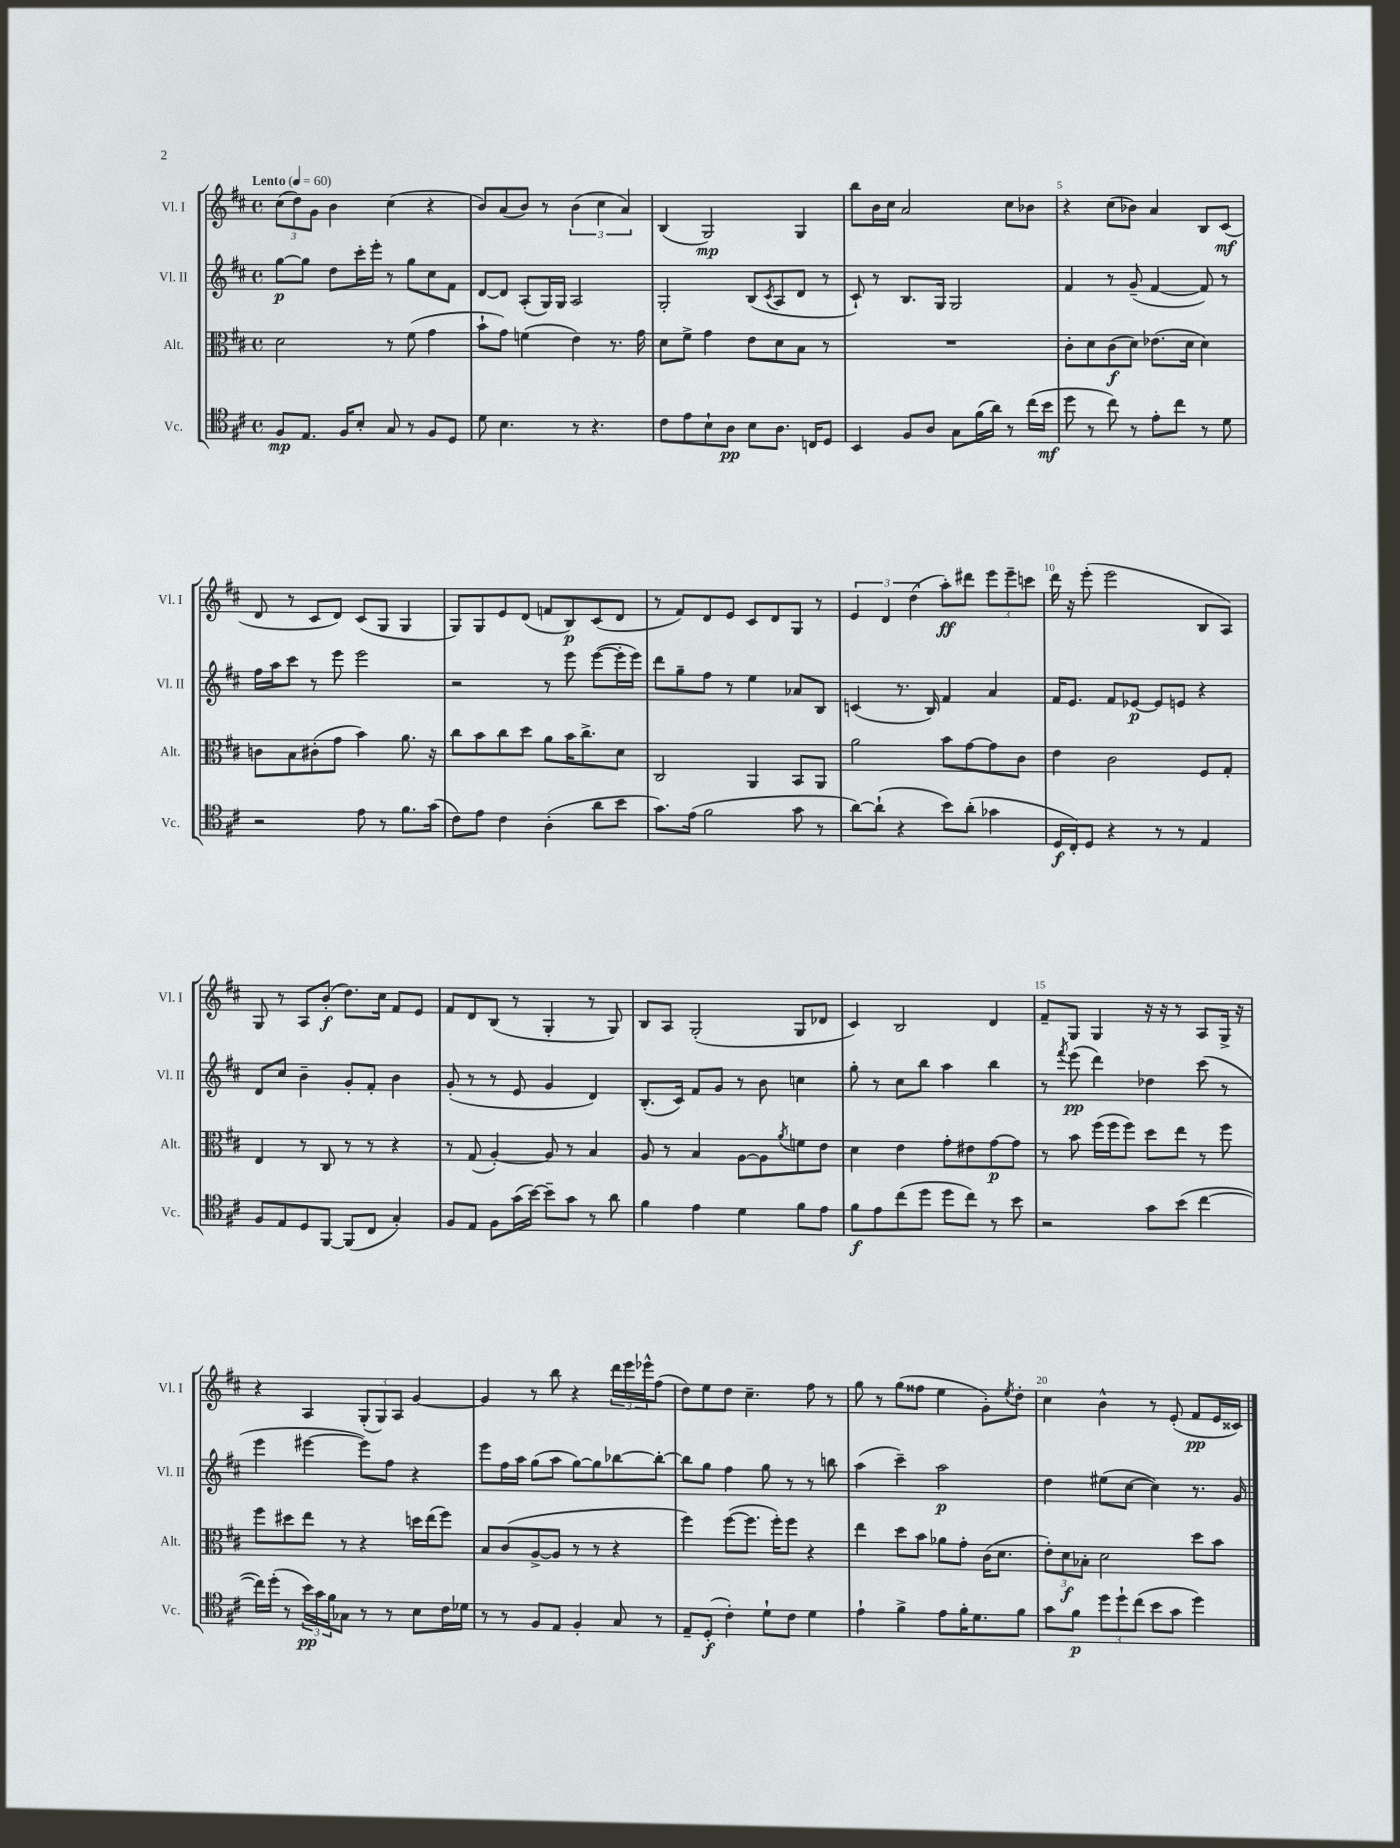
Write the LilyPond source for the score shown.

<<
\new StaffGroup <<
\new Staff = "s0" \with { instrumentName = "Vl. I" shortInstrumentName = "Vl. I" } {
    \clef treble \key d \major \defaultTimeSignature \time 4/4 \tempo "Lento" 4 = 60
    \tuplet 3/2 { cis''8( d''8) g'8 } b'4 cis''4( r4 |
    b'8) a'8( b'8) r8 \tuplet 3/2 { b'4( cis''4 a'4) } |
    b4( g2\mp) g4 |
    b''8 b'16 cis''16 a'2 cis''8 bes'8 |
    r4 cis''8( bes'8) a'4 b8 cis'8\mf( |
    d'8 r8 cis'8 d'8) cis'8( g8 g4 |
    g8) g8 e'8 d'8( f'8 b8\p) cis'8( d'8 |
    r8 fis'8) d'8 e'8 cis'8 d'8 g8 r8 |
    \tuplet 3/2 { e'4 d'4 d''4( } a''8-.\ff) dis'''8 \tuplet 3/2 { e'''8 e'''8-- c'''8 } |
    d'''16 r16 e'''8-.( e'''2 b8 a8) |
    g8 r8 a8 b'8-.\f( d''8.) cis''16 fis'8 e'8 |
    fis'8 d'8 b8( r8 g4-. r8 g8) |
    b8 a8 g2-.( g8 des'8 |
    cis'4) b2 d'4 |
    fis'8-- g8 g4 r16 r16 r8 a8 g16-> r16 |
    r4 a4 \tuplet 3/2 { g8-.( g8) a8 } g'4~ |
    g'4 r8 b''8 r4 \tuplet 3/2 { d'''16 e'''16 ees'''16-^ } fis''8( |
    d''8) e''8 d''8 cis''4.-- fis''8 r8 |
    g''8 r8 g''8( fisis''8 e''4 g'8-.) \acciaccatura { e''8 } d''8-. |
    cis''4 b'4-^ r8 e'8-.( fis'8\pp e'16 cisis'16) \bar "|." |
}
\new Staff = "s1" \with { instrumentName = "Vl. II" shortInstrumentName = "Vl. II" } {
    \clef treble \key d \major \defaultTimeSignature \time 4/4
    g''8~\p g''8 d''8 cis'''16-. e'''16-. r8 g''8 cis''8 fis'8 |
    d'8~ d'8 a8-.( g16) g16 a2 |
    g2-. b8( \acciaccatura { cis'8 } a8 d'8 r8 |
    cis'8-!) r8 b8. g16 g2 |
    fis'4 r8 g'8--( fis'4~ fis'8) r8 |
    fis''16 a''16 cis'''8 r8 e'''8 e'''2 |
    r2 r8 e'''8 e'''8~( e'''16-. e'''16) |
    d'''8 g''8-- fis''8 r8 e''4 aes'8 b8 |
    c'4( r8. b16) fis'4 a'4 |
    fis'16 e'8. fis'8 ees'8~\p ees'8 e'8 r4 |
    d'8 cis''8 b'4-- g'8-. fis'8-. b'4 |
    g'8-.( r8 r8 e'8 g'4 d'4) |
    b8.-.( cis'16) fis'8 g'8 r8 b'8 c''4 |
    g''8-. r8 cis''8 b''8 a''4 b''4 |
    r8 \acciaccatura { fis'''8 } e'''8\pp( d'''4) des''4 cis'''8( r8 |
    e'''4 eis'''4~ eis'''8) fis''8 r4 |
    e'''8 fis''16 a''16 g''8( a''8 g''8~) g''8 bes''8~ bes''8~-. |
    bes''8 g''8 fis''4 g''8 r8 r8 b''8 |
    a''4( cis'''4--) a''2\p |
    d''4 eis''8( cis''8~ cis''4) r8. g'16 \bar "|." |
}
\new Staff = "s2" \with { instrumentName = "Alt." shortInstrumentName = "Alt." } {
    \clef alto \key d \major \defaultTimeSignature \time 4/4
    d'2 r8 fis'8( g'4 |
    b'8-! g'8) f'4( e'4) r8. g'16 |
    d'8 fis'8-> g'4 e'8 d'8 b8 r8 |
    R1 |
    cis'8-. d'8 cis'8\f( d'8) ees'8.( d'16 d'4) |
    c'8 b8 cis'8-.( g'8 b'4) a'8. r16 |
    cis''8 b'8 cis''8 d''8 a'8 b'16 cis''8.-> d'8 |
    cis2 a,4 b,8 a,8 |
    a'2 b'8 g'8~ g'8 cis'8 |
    e'4 cis'2 fis8 g8-. |
    e4 r8 cis8 r8 r8 r4 |
    r8 g8( a4~-.) a8 r8 b4 |
    a8 r8 b4 a8~ a8 \acciaccatura { a'8 } f'8 e'8 |
    d'4 e'4 g'8-. eis'8 g'8~\p g'8 |
    r8 b'8 fis''16( fis''16 fis''8) d''8 e''8 r8 fis''8 |
    fis''8 dis''8 e''8 r8 r4 d''16 e''16( fis''8) |
    b8 cis'8( a8~-> a8 r8 r8 r4 |
    fis''4) fis''8~( fis''8. fis''16-.) fis''8 r4 |
    e''4 d''8 b'8 aes'8 g'8-. cis'16( d'8. |
    \tuplet 3/2 { e'8-.) d'8\f bes8-. } d'2 d''8 b'8 \bar "|." |
}
\new Staff = "s3" \with { instrumentName = "Vc." shortInstrumentName = "Vc." } {
    \clef tenor \key d \major \defaultTimeSignature \time 4/4
    fis8\mp e8. fis16 b8-. g8 r8 fis8 d8 |
    d'8 b4. r8 r4. |
    cis'8 e'8 b8-! a8\pp b8 a8. c16 d8 |
    b,4 fis8 a8 g8 fis'16( a'16) r8 cis''16( b'16\mf |
    d''8 r8 cis''8) r8 e'8-. cis''8 r8 d'8 |
    r2 e'8 r8 fis'8. g'16( |
    cis'8) e'8 cis'4 a4-.( a'8 b'8 |
    g'8.) e'16( fis'2 g'8 r8 |
    a'8~) a'8-!( r4 b'8) a'8-.( ges'4 |
    d16\f cis16-.) d8 r4 r8 r8 e4 |
    fis8 e8 d8 fis,8~ fis,8( cis8 g4-.) |
    fis8 e8 fis8 g'16( b'16~) b'8-- g'8 r8 a'8 |
    fis'4 e'4 d'4 fis'8 e'8 |
    fis'8\f e'8 cis''8( d''8 d''8 cis''8) r8 b'8 |
    r2 g'8 b'8( cis''4~ |
    cis''16) d''16-.( r8 \tuplet 3/2 { b'16\pp) g'16 fis'16 } ges8 r8 r8 b8 cis'16 des'16 |
    r8 r8 fis8 e8 fis4-. g8 r8 |
    e8-- d8-.\f( cis'4-.) d'8-! cis'8 d'4 |
    e'4-! fis'4-> e'8 fis'16-. d'8. fis'8 |
    g'8 fis'8\p \tuplet 3/2 { d''8 d''8-! cis''8( } b'8 g'8 d''4) \bar "|." |
}
>>
>>
\layout { \context { \Score \override BarNumber.break-visibility = ##(#f #t #t) barNumberVisibility = #(every-nth-bar-number-visible 5) } }
